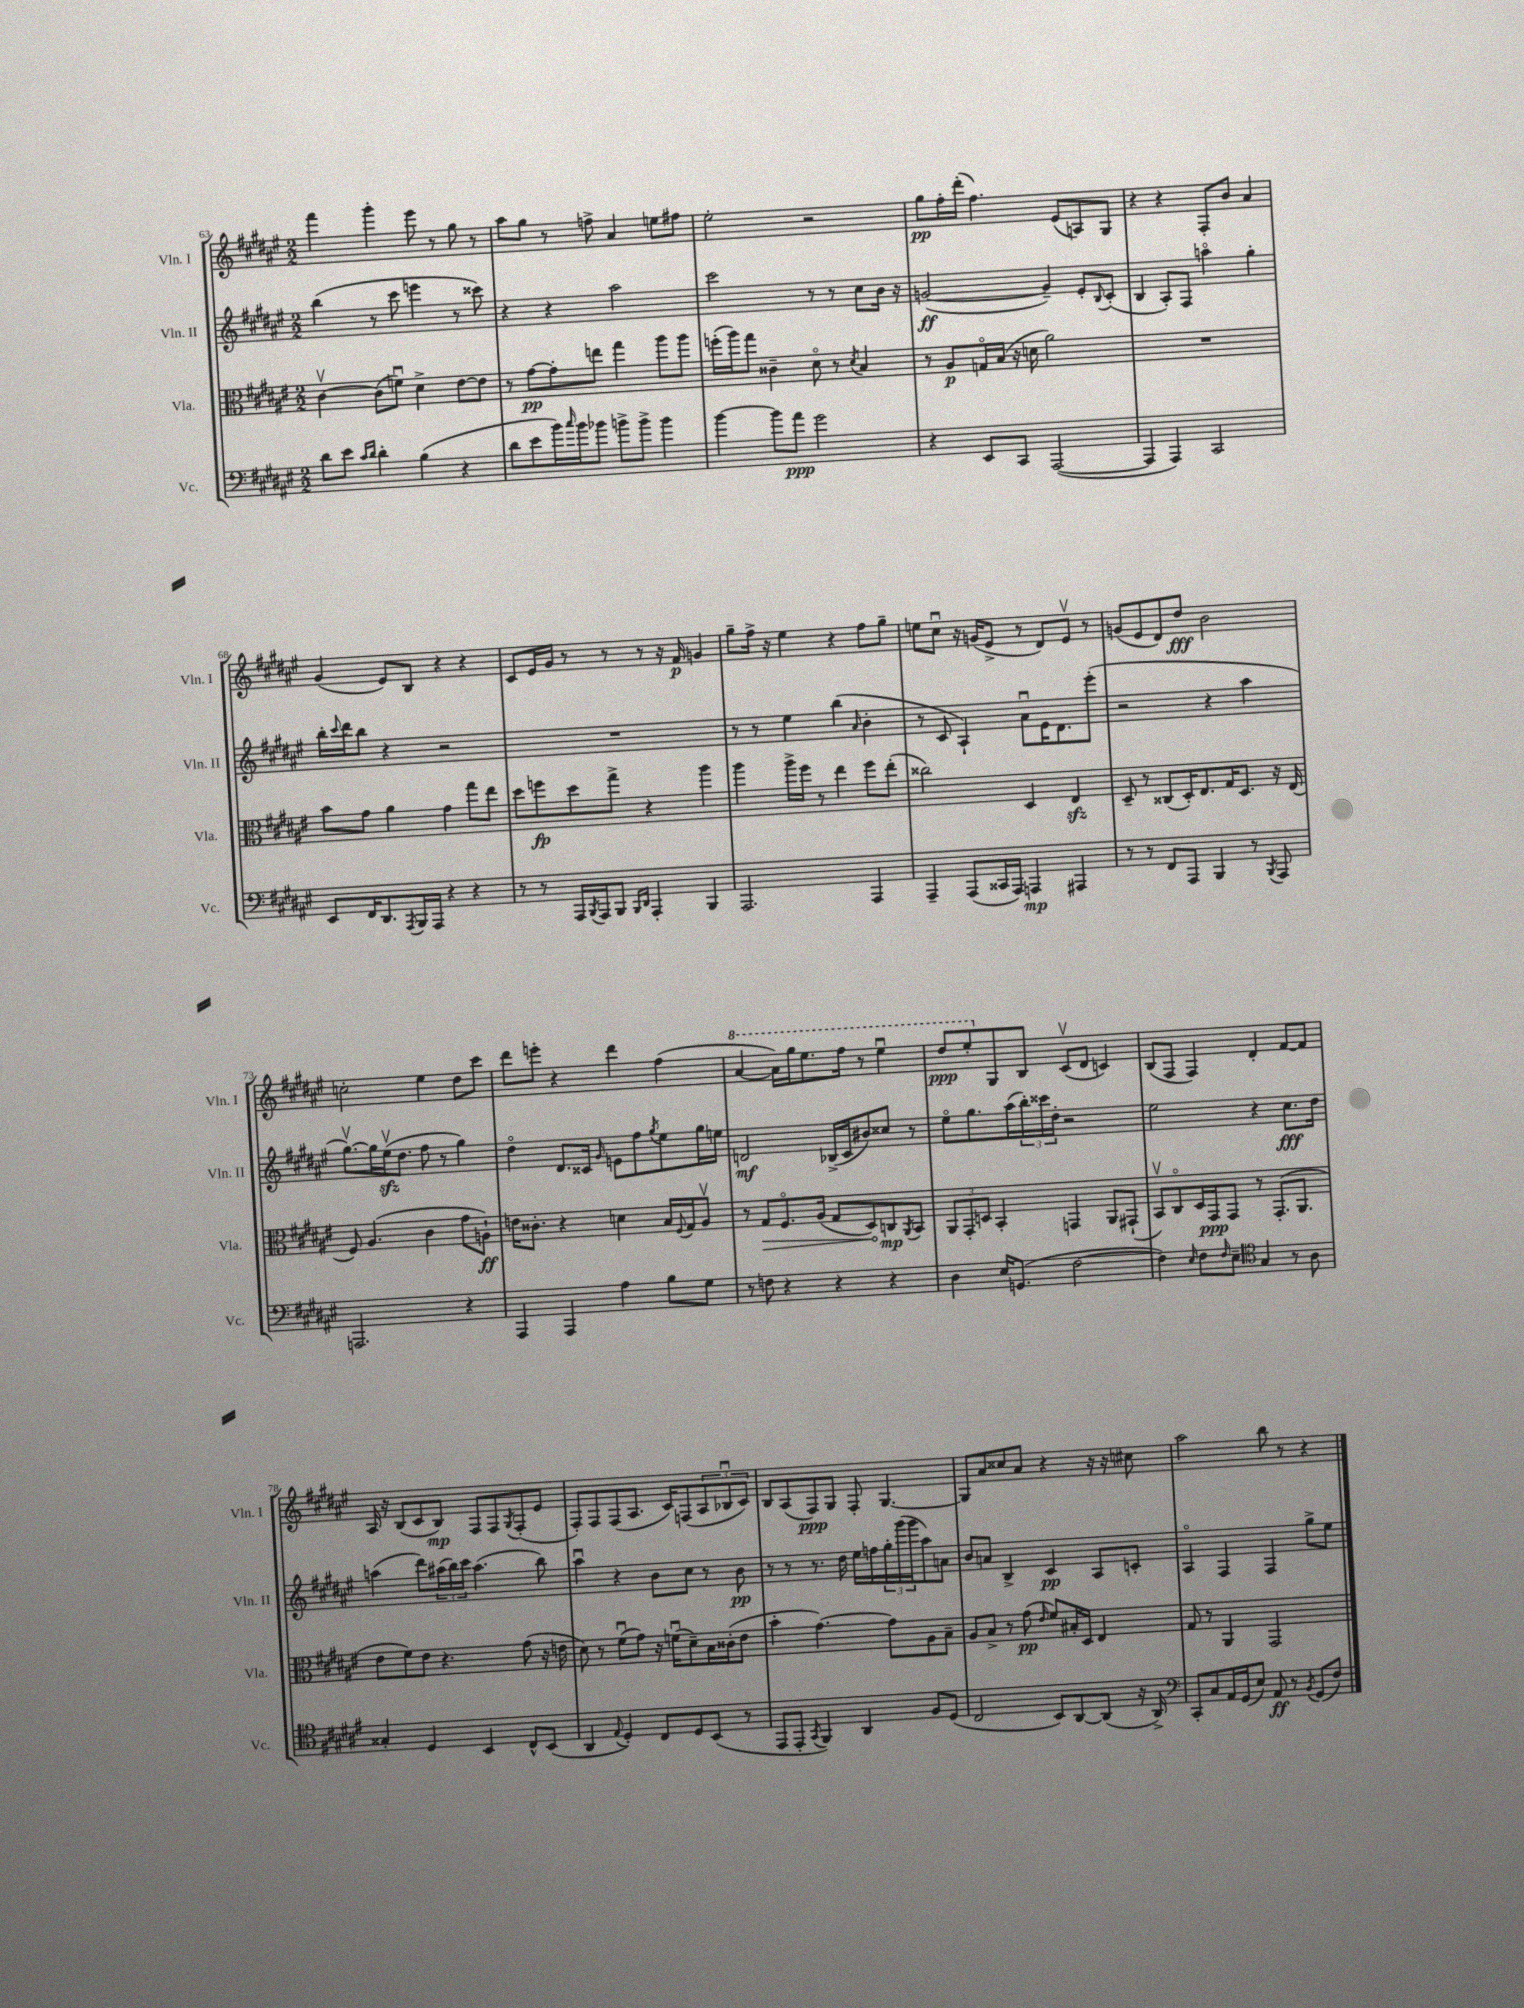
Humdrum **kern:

**kern	**kern	**kern	**kern
*staff4	*staff3	*staff2	*staff1
*clefF4	*clefC3	*clefG2	*clefG2
*k[f#c#g#d#a#e#]	*k[f#c#g#d#a#e#]	*k[f#c#g#d#a#e#]	*k[f#c#g#d#a#e#]
*M2/2	*M2/2	*M2/2	*M2/2
8d#	[4c#v	(4bb	4fff#
8e#	.	.	.
16qqc#	.	.	.
16qqd#	.	.	.
4d#'	(8c#]	8r	4ggg#'
.	8fu)	8ccc#	.
(4B	4d#^	4eee	8eee#
.	.	.	8r
4r	[8e#	8r	8gg#
.	8e#]	8ccc##)	8r
=	=	=	=
8d#	8r	4r	8aa#
8e#	[8g#	.	8gg#
16b)	8g#']	4r	8r
16qqcc#	.	.	.
16b	.	.	.
8b-	8ee	.	8ff^
8b^	4gg#	2aa#	4a#
8b^	.	.	.
4b	8aa#	.	8ee
.	8aa#	.	8ff#
=	=	=	=
[4b	(16ff'	2ccc#	2ee#'
.	16aa#)	.	.
.	8gg#	.	.
8b]	4c##~	.	.
8a#	.	.	.
2g#	8d#o	8r	2r
.	8r	8r	.
.	8qd#	.	.
.	4B	8cc#	.
.	.	16b	.
.	.	16r	.
=	=	=	=
4r	8r	([2g	8gg#
.	8A#	.	16ff#'
.	.	.	(16ddd#'
8EE#	16Go	.	4.ff#)
.	(16B	.	.
8CC#	16r	.	.
.	16d	.	.
([2AAA#	2a#)	4g~])	.
.	.	.	(8e#
.	.	8e#'	8A)
.	.	8qqB	.
.	.	(8c#'	8G#
=	=	=	=
4AAA#]	1r	4B	4r
4AAA#)	.	8A#')	4r
.	.	8F#	.
2CC#	.	4aao	8F#'
.	.	.	8b
.	.	4gg#'	4a#
=	=	=	=
8EE#	8b	16bb'	(4g#
.	.	8qqccc#	.
.	.	16ddd#	.
16FF#	8g#	8bb	.
8.DD#	.	.	.
.	4a#	4r	8e#)
8qAAA#	.	.	.
16BBB	.	.	8B
16AAA#	.	.	.
4r	4g#	2r	4r
4r	8gg#	.	4r
.	8ee#	.	.
=	=	=	=
8r	8dd#	1r	8c#
8r	8ff	.	16e#
.	.	.	16g#
16AAA#	8dd#	.	8r
8qBBB	.	.	.
16AAA#	.	.	.
8BBB	8gg#^	.	8r
16qqBBB	.	.	.
16qqDD#	.	.	.
4AAA#'	4r	.	8r
.	.	.	16r
.	.	.	16f#
4BBB	4aa#	.	4g
=	=	=	=
2.AAA#	4aa#	8r	8gg#~
.	.	8r	16ff#^
.	.	.	16r
.	16aa#^	4ee#	4ee#
.	16ff#	.	.
.	8r	.	.
.	4ee#	(4bb	4r
.	.	16qqa#	.
4AAA#	8ff#	4b'	8ff#
.	(8ee#'	.	8gg#~
=	=	=	=
4AAA#~	2cc##)	8r	8ee
.	.	8c#	8cc#u
(8AAA#	.	4A#`)	16r
.	.	.	(16g
16CC##	.	.	8e#^
16AAA#)	.	.	.
4AAA	4D#	8a#u	8r
.	.	16e#	8d#)
.	.	8.d#	.
4AAA#	4E#	.	8e#v
.	.	(8eee#'	8r
=	=	=	=
8r	8D#~	2r	(8g
8r	8r	.	8e#
8FF#	(8C##	.	8d#)
8AAA#	16D#')	.	8dd#
.	8.E#	.	.
4BBB	.	4r	2b
.	16G#	.	.
.	8.D#	.	.
8r	.	4aa#	.
8qBBB	.	.	.
8AAA#	16r	.	.
.	(16E#	.	.
=	=	=	=
2.AAA	8F#)	[8.gg#v)	2cc'
.	(4.A#	.	.
.	.	16gg#]	.
.	.	(16ee#v	.
.	.	8.dd#	.
.	4c#	8ff#	4ee#
.	.	8r	.
4r	8g#	4gg#)	8dd#
.	8A`)	.	8ccc#
=	=	=	=
4AAA#	16e	4dd#o	8ddd#
.	8.c##'	.	.
.	.	.	8eee'
4AAA#	4r	8.d#	4r
.	.	16c##	.
.	.	16qqg#	.
4A#	4d	8e	4ddd#
.	.	8ff#	.
.	.	8qgg#	.
8B	16B	8ee#	(4ff#
.	8qqF#	.	.
.	16G#	.	.
8G#	8A#v	16gg#	.
.	.	16ee	.
=	=	=	=
8r	8r	2d	[4aa#
8F	8G#	.	.
4r	8.F#o	.	16aa#])
.	.	.	16ggg#
.	.	.	8.eee#
.	(16A#	.	.
4r	8G#	(16B-^	.
.	.	16c#	16fff#
.	8D#)	8b#)	8r
4r	8C	8cc##	4eee#u
.	8qAA#	.	.
.	8BB	8r	.
=	=	=	=
4D#	12AA#	8ee#o	8ddd#
.	12GG#'	.	.
.	.	8.gg#	8eee#'
.	12D	.	.
16E#	4BB'	.	8G#
(8.GG	.	(16aa#	.
.	.	24bb')	8B
.	.	24ccc##	.
.	.	24dd#'	.
[2F#	4GG	2r	(8c#v
.	.	.	8d#
.	8AA#	.	4c)
.	(8GG#`	.	.
=	=	=	=
4F#])	8BBv)	2ee#	(8B
.	8C#o	.	8F#
16qqE#	.	.	.
8F#	16D#	.	4F#)
.	16GG#	.	.
16qqF#	.	.	.
8E#~	8GG#	.	.
*clefC4	*	*	*
4G#	8r	4r	4d#'
.	(8.GG#'	.	.
8r	.	8.cc#	[8f#
.	8.AA#	.	.
8A#	.	.	8f#]
.	.	16dd#	.
=	=	=	=
4G##'	8e#	(4aa	16A#
.	.	.	16r
.	8f#)	.	(8B
4D#	8e#	8ddd#)	8c#
.	4.r	(24aa#	8B)
.	.	24bb)	.
.	.	24ccc#	.
4BB	.	(4.aa#	8F#
.	.	.	8F#
.	.	.	8qG#
8C#^^	(8g#	.	(8F#'
(8BB	16r	8bb)	8e#
.	16e	.	.
=	=	=	=
4AA#	8d#)	4aa#u	8F#')
.	8r	.	8F#
8qqE#	.	.	.
4D#')	(8f#u	4r	(8F#
.	8g#)	.	8.A#
8C#	16r	8b	.
.	(16fu	.	16c#)
8D#	8d#~)	8cc#	(8F
(8BB	16B	8r	12A#
.	(16c##'	.	.
.	.	.	12B-u
8r	8e#	8b	.
.	.	.	12c#)
=	=	=	=
8EE#	4b'	8r	8B
8EE#'	.	8r	(8A#
8qGG#	.	.	.
4FF#)	[4.g#)	8.r	8F#)
.	.	.	8G#
.	.	16dd#	.
4AA#	.	16ee#	8F#'
.	.	16ff	.
.	8g#]	24gg#'	[4.G#
.	.	(24ggg#	.
.	.	24ggg#	.
8F#	8A#	8aa#)	.
(8D#	8B~	8a	.
=	=	=	=
2C#	8A#	8b	8G#]
.	8B^	8a	8a#
.	8r	4B^	8cc##
.	(8g#	.	8a#
.	16qqe#	.	.
8BB)	8f#)	4c#	4r
[8AA#	16B#'	.	.
.	16D#	.	.
(8AA#]	4E#	8A#	16r
.	.	.	16r
16r	.	8c'	8cc#
16AA#^)	.	.	.
=	=	=	=
*clefF4	*	*	*
8CC#'	8G#	4A#o	2aa#
8C#	8r	.	.
16AA#	4AA#	4F#	.
(16GG#	.	.	.
8E#)	.	.	.
8AA#	2GG#	4F#	8bb
8r	.	.	8r
8qBB	.	.	.
(8GG#	.	8gg#^	4r
8F#)	.	8ee#	.
==	==	==	==
*-	*-	*-	*-
